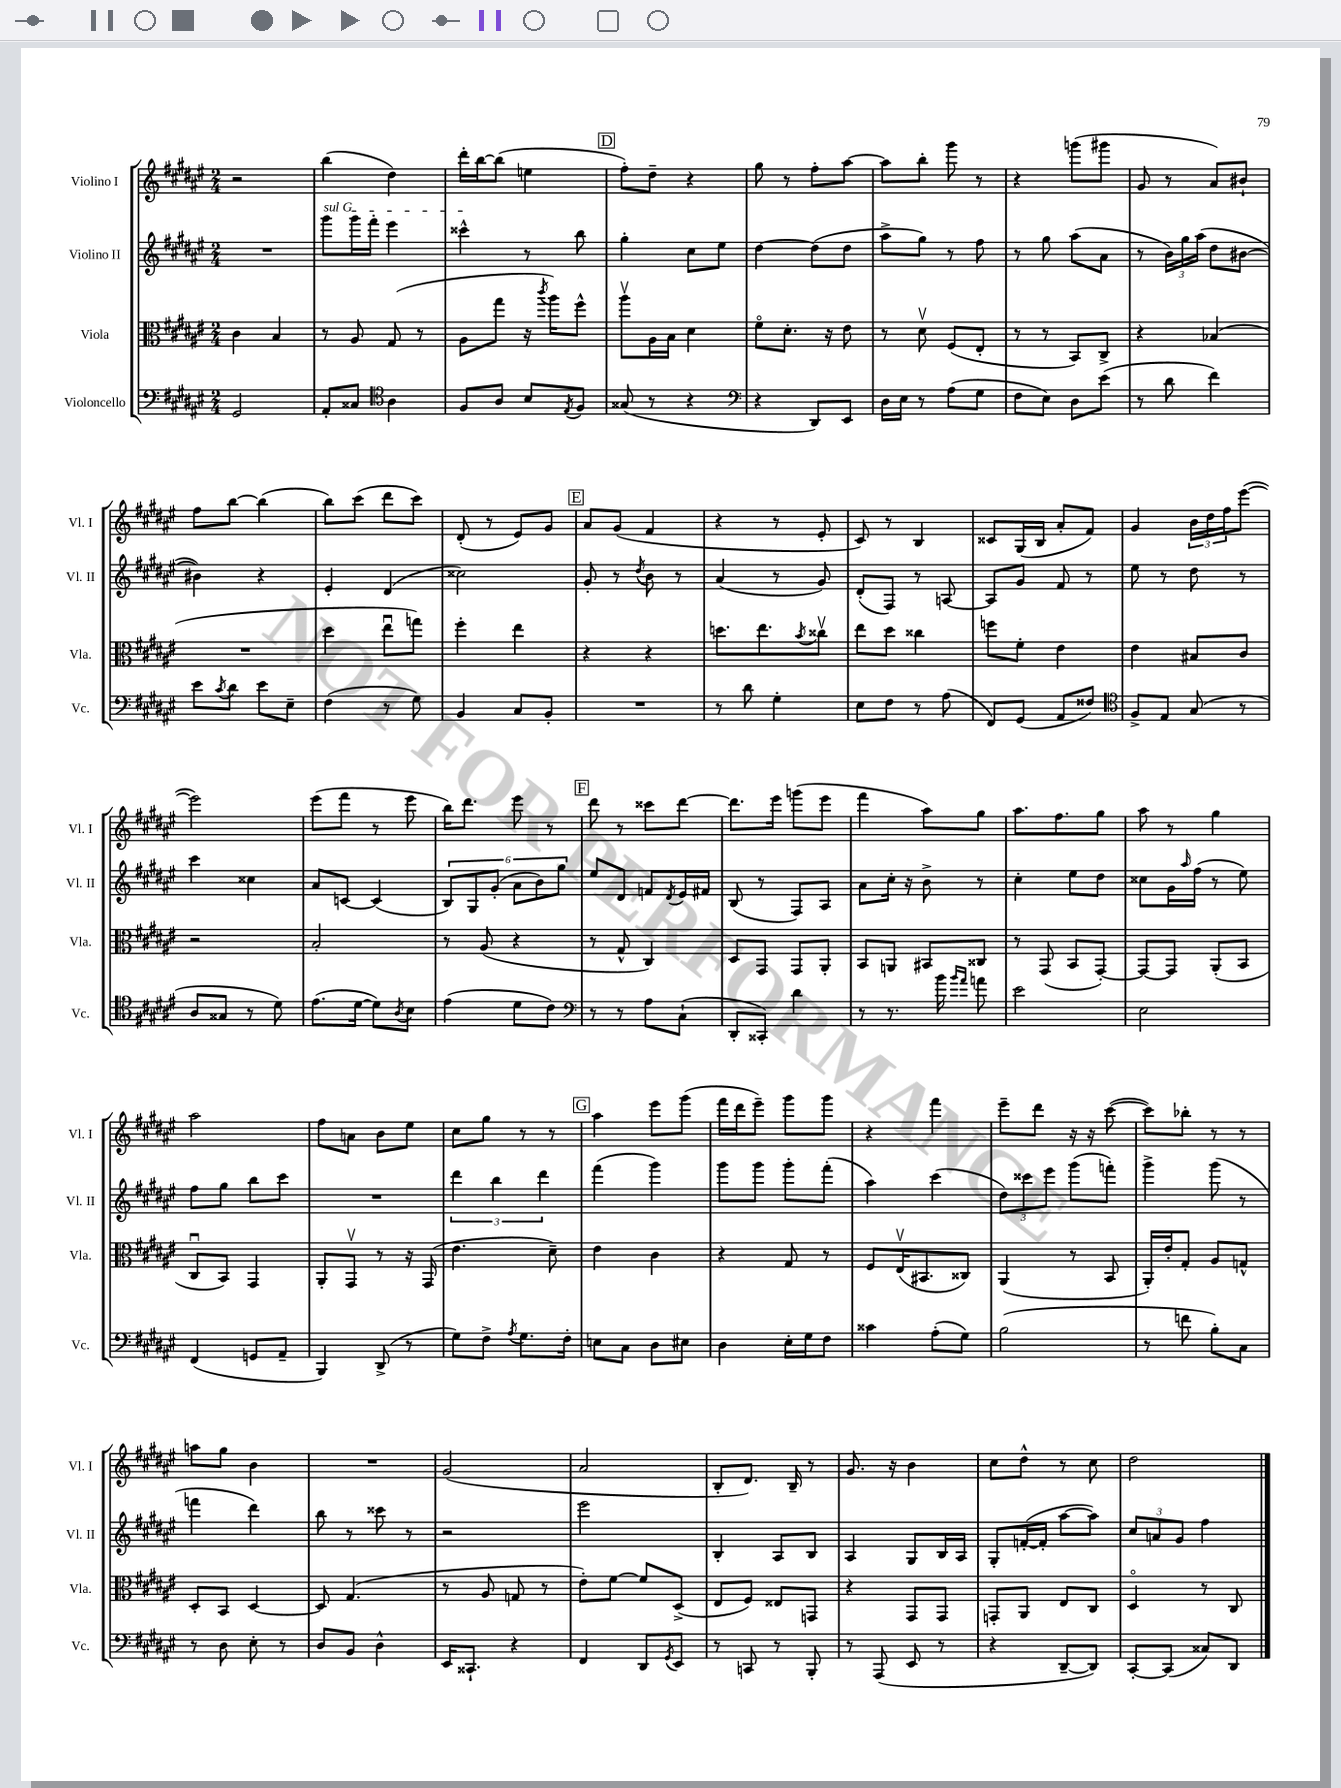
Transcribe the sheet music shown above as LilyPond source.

<<
\new StaffGroup <<
\new Staff = "s0" \with { instrumentName = "Violino I" shortInstrumentName = "Vl. I" } {
    \clef treble \key fis \major \numericTimeSignature \time 2/4
    r2 |
    b''4( dis''4) |
    dis'''16-. b''16~ b''8( e''4 |
    \mark \markup { \box "D" } fis''8-.) dis''8-- r4 |
    gis''8 r8 fis''8-. ais''8~ |
    ais''8 b''8-. gis'''8 r8 |
    r4 g'''8( gis'''8 |
    gis'8 r8 ais'8) bis'8-! |
    fis''8 b''8~ b''4( |
    b''8) cis'''8( dis'''8 cis'''8) |
    dis'8-.( r8 eis'8) gis'8 |
    \mark \markup { \box "E" } ais'8 gis'8( fis'4 |
    r4 r8 eis'8-. |
    cis'8) r8 b4 |
    cisis'8 gis16( b16 ais'8-. fis'8) |
    gis'4 \tuplet 3/2 { b'16 dis''16 fis''16 } eis'''8~( |
    eis'''2) |
    eis'''8( fis'''8 r8 eis'''8 |
    b''16) dis'''8. eis'''8 r8 |
    \mark \markup { \box "F" } dis'''8 r8 cisis'''8 dis'''8~ |
    dis'''8. eis'''16 g'''8( eis'''8 |
    fis'''4 ais''8) gis''8 |
    ais''8. fis''8. gis''8 |
    ais''8 r8 gis''4 |
    ais''2 |
    fis''8 a'8 b'8 eis''8 |
    cis''8 gis''8 r8 r8 |
    \mark \markup { \box "G" } ais''4 eis'''8 gis'''8( |
    fis'''16 dis'''16 eis'''8--) gis'''8 gis'''8 |
    r4 fis'''4 |
    eis'''8-- dis'''8 r16 r16 cis'''8~( |
    cis'''8) bes''8-. r8 r8 |
    a''8 gis''8 b'4 |
    R2 |
    gis'2( |
    ais'2 |
    b8-. dis'8.) b16-- r8 |
    gis'8. r16 b'4 |
    cis''8 dis''8-^ r8 cis''8 |
    dis''2 \bar "|." |
}
\new Staff = "s1" \with { instrumentName = "Violino II" shortInstrumentName = "Vl. II" } {
    \clef treble \key fis \major \numericTimeSignature \time 2/4
    R2 |
    \once \override TextSpanner.bound-details.left.text = \markup { \italic "sul G" } gis'''8\startTextSpan gis'''16 fis'''16-. eis'''4 |
    cisis'''4-^\stopTextSpan r8 b''8 |
    \mark \markup { \box "D" } gis''4-. cis''8 eis''8 |
    dis''4~ dis''8( dis''8 |
    ais''8-> gis''8) r8 fis''8 |
    r8 gis''8 ais''8( ais'8 |
    r8 \tuplet 3/2 { b'16) gis''16 ais''16( } dis''8 bis'8~ |
    bis'4) r4 |
    eis'4-. dis'4( |
    cisis''2) |
    \mark \markup { \box "E" } gis'8-. r8 \acciaccatura { dis''8 } b'8 r8 |
    ais'4( r8 gis'8) |
    dis'8-.( fis8) r8 a8~ |
    a8 gis'8 fis'8 r8 |
    eis''8 r8 dis''8 r8 |
    cis'''4 cisis''4 |
    ais'8 c'8~ c'4( |
    \tuplet 6/4 { b8) gis8 gis'8-.( ais'8 b'8) gis''8 } |
    \mark \markup { \box "F" } eis''8 dis'8 f'8 \acciaccatura { dis'8 } eis'16 fis'16 |
    b8( r8 fis8) ais8 |
    ais'8 cis''16-. r16 b'8-> r8 |
    cis''4-. eis''8 dis''8 |
    cisis''8 gis'16 \grace { ais''16 } fis''16( r8 eis''8) |
    fis''8 gis''8 b''8 cis'''8 |
    R2 |
    \tuplet 3/2 { dis'''4 b''4 dis'''4 } |
    \mark \markup { \box "G" } fis'''4( gis'''4) |
    gis'''8 gis'''8 gis'''8-. fis'''8-.( |
    ais''4) cis'''4( |
    \tuplet 3/2 { dis''8) cisis'''8 eis'''8 } gis'''8( f'''8-.) |
    gis'''4-> gis'''8( r8 |
    f'''4 dis'''4) |
    b''8 r8 cisis'''8 r8 |
    r2 |
    eis'''2 |
    b4-. ais8 b8 |
    ais4 gis8 b16 ais16 |
    gis8-. f'16~-.( f'16-. ais''8~ ais''8) |
    \tuplet 3/2 { cis''8 a'8 gis'8 } fis''4 \bar "|." |
}
\new Staff = "s2" \with { instrumentName = "Viola" shortInstrumentName = "Vla." } {
    \clef alto \key fis \major \numericTimeSignature \time 2/4
    cis'4 b4 |
    r8 ais8 gis8( r8 |
    ais8 gis''8 r16 \acciaccatura { cis'''8 } ais''16) fis''8-^ |
    \mark \markup { \box "D" } ais''8\upbow ais16 b16 dis'4 |
    fis'8\flageolet dis'8.-. r16 eis'8 |
    r8 dis'8\upbow fis8( eis8-. |
    r8 r8 b,8) cis8-> |
    r4 bes4( |
    R2 |
    dis''4 eis''8\downbow g''8) |
    fis''4-. eis''4 |
    \mark \markup { \box "E" } r4 r4 |
    d''8. eis''8. \acciaccatura { b'8 } cisis''8\upbow |
    eis''8 dis''8 cisis''4 |
    f''8 fis'8-. eis'4 |
    eis'4 bis8 cis'8 |
    r2 |
    b2-. |
    r8 ais8( r4 |
    \mark \markup { \box "F" } r8 gis8-^ cis4) |
    dis8 gis,8 gis,8 ais,8-. |
    b,8 a,8 bis,8 cisis8 |
    r8 gis,8( b,8 gis,8~-.) |
    gis,8~ gis,8 ais,8-.( b,8 |
    cis8\downbow b,8) gis,4 |
    ais,8-. gis,8\upbow r8 r16 gis,16( |
    eis'4. dis'8--) |
    \mark \markup { \box "G" } eis'4 cis'4 |
    r4 gis8 r8 |
    fis8 eis16\upbow( bis,8. cisis8) |
    ais,4( r8 b,8 |
    ais,16-.) eis'16-. gis8-. ais8 g8-^ |
    dis8-. b,8 dis4~ |
    dis8 gis4.( |
    r8 ais8 g8 r8 |
    eis'8-.) fis'8~ fis'8 dis8->( |
    eis8 fis8) eisis8 g,8 |
    r4 gis,8 gis,8 |
    g,8-. ais,8 eis8 cis8 |
    dis4\flageolet r8 cis8 \bar "|." |
}
\new Staff = "s3" \with { instrumentName = "Violoncello" shortInstrumentName = "Vc." } {
    \clef bass \key fis \major \numericTimeSignature \time 2/4
    gis,2 |
    ais,8-. cisis8 \clef tenor ais4 |
    fis8 ais8 b8 \acciaccatura { eis8 } fis8 |
    \mark \markup { \box "D" } gisis8( r8 r4 |
    \clef bass r4 dis,8) eis,8 |
    dis16 eis16 r8 ais8( gis8 |
    fis8 eis8) dis8 eis'8( |
    r8 dis'8 fis'4) |
    eis'8 \acciaccatura { cis'8 } dis'8 eis'8 eis8-- |
    fis4( r8 gis8) |
    b,4 cis8 b,8-. |
    \mark \markup { \box "E" } R2 |
    r8 dis'8 gis4-. |
    eis8 fis8 r8 ais8( |
    fis,8) gis,8( ais,8 fisis8) |
    \clef tenor fis8-> eis8 gis8( r8 |
    ais8 gisis8 r8 dis'8) |
    eis'8.( dis'16~ dis'8) \acciaccatura { ais8 } b8 |
    eis'4( dis'8 cis'8) |
    \mark \markup { \box "F" } \clef bass r8 r8 ais8 cis8-!( |
    dis,8-. cisis,8-.) dis'4 |
    r8 r8. b'16 \grace { b'16 ais'16 } a'8 |
    eis'2 |
    eis2 |
    fis,4( g,8 ais,8-- |
    b,,4) dis,8->( r8 |
    gis8) fis8-> \acciaccatura { ais8 } gis8. fis16-. |
    \mark \markup { \box "G" } e8 cis8 dis8 eis8 |
    dis4 eis16-. gis16 fis8 |
    cisis'4 ais8-.( gis8) |
    b2( |
    r8 f'8 b8-.) cis8 |
    r8 dis8 eis8-. r8 |
    dis8 b,8 dis4-^ |
    eis,16 cisis,8.-! r4 |
    fis,4 dis,8 \acciaccatura { gis,8 } eis,8 |
    r8 c,8 r8 b,,8-. |
    r8 ais,,8( eis,8 r8 |
    r4 dis,8~-- dis,8) |
    cis,8~-. cis,8( cisis8) dis,8 \bar "|." |
}
>>
>>
\layout { \context { \Score \remove "Bar_number_engraver" } }
